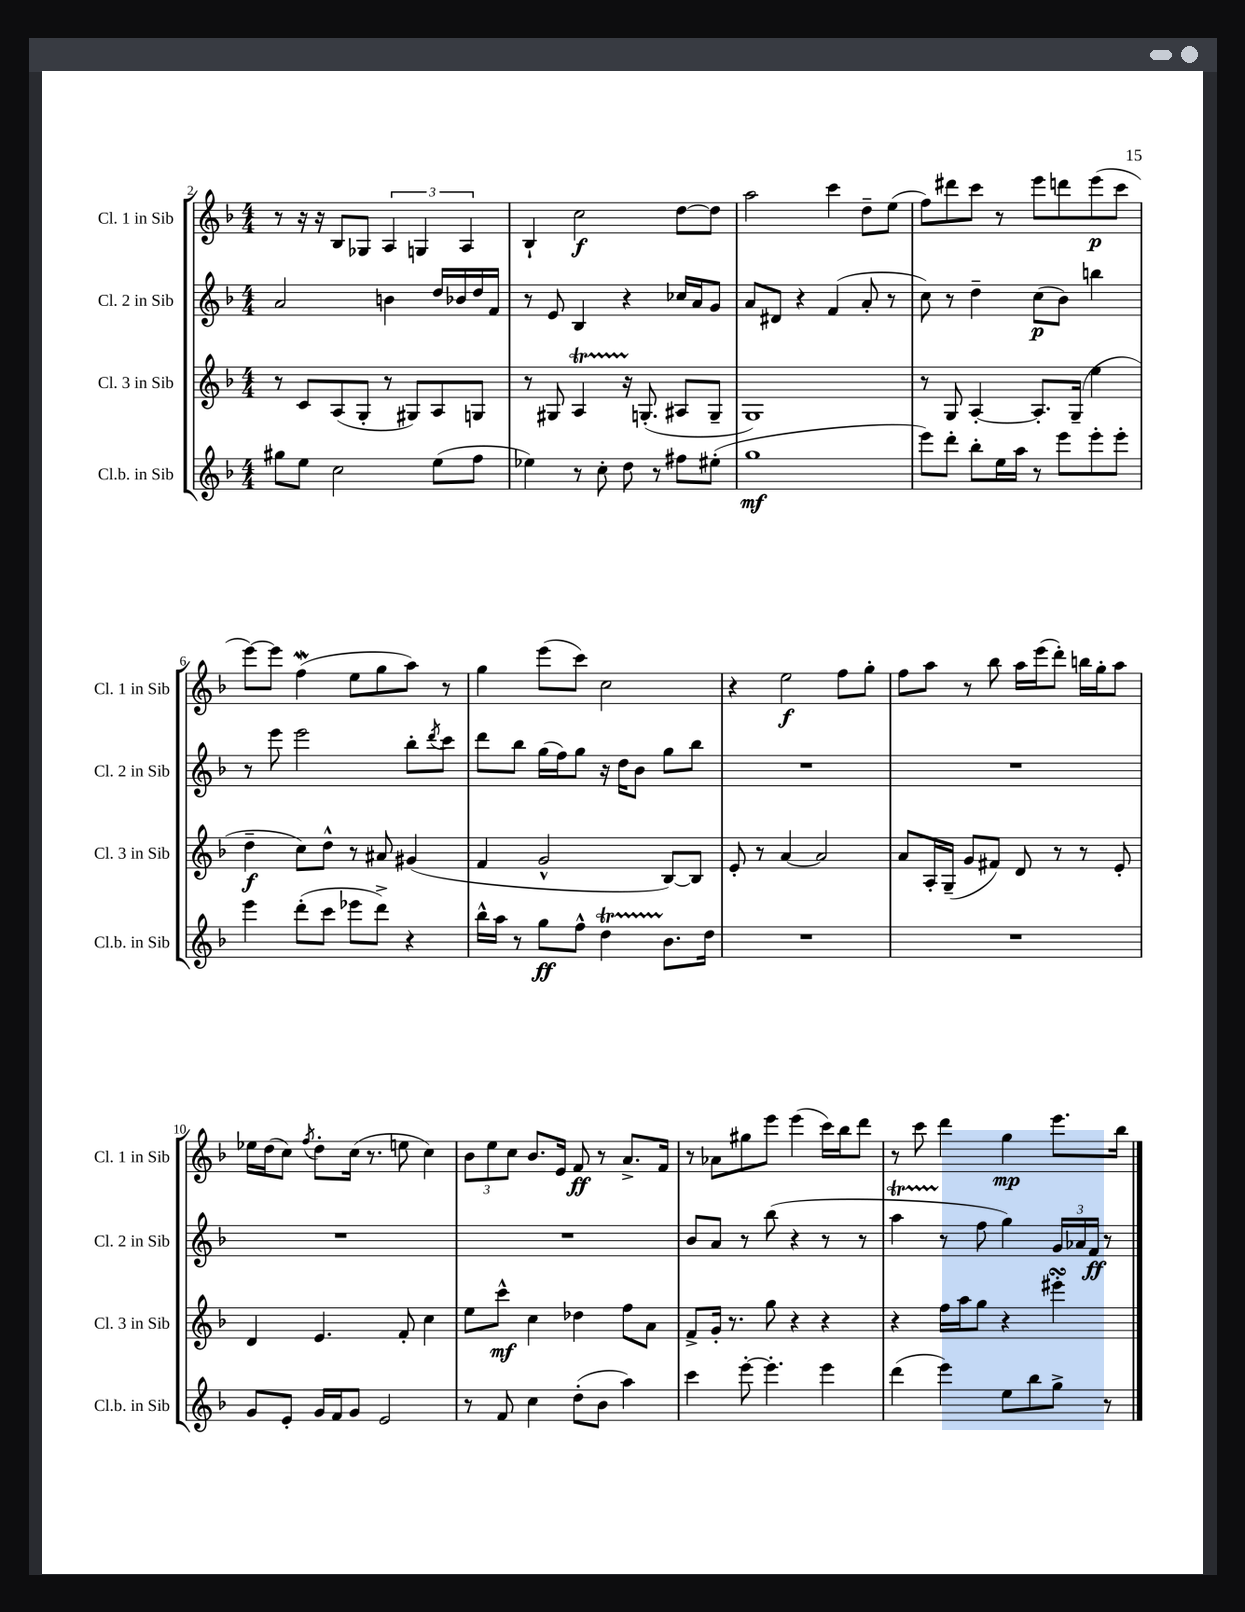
<<
\new StaffGroup <<
\new Staff = "s0" \with { instrumentName = "Cl. 1 in Sib" shortInstrumentName = "Cl. 1 in Sib" } {
    \clef treble \key f \major \numericTimeSignature \time 4/4
    r8 r16 r16 bes8 ges8 \tuplet 3/2 { a4 g4 a4 } |
    bes4-! c''2\f d''8~ d''8 |
    a''2 c'''4 d''8-- e''8( |
    f''8) dis'''8 c'''8 r8 e'''8 d'''8 e'''8\p( c'''8 |
    e'''8~) e'''8 f''4\mordent( e''8 g''8 a''8) r8 |
    g''4 e'''8( c'''8) c''2 |
    r4 e''2\f f''8 g''8-. |
    f''8 a''8 r8 bes''8 a''16 e'''16( d'''8-.) b''16 g''16-. a''8 |
    ees''16 d''16( c''8) \acciaccatura { f''8 } d''8-. c''16( r8. e''8 c''4) |
    \tuplet 3/2 { bes'8 e''8 c''8 } bes'8. e'16 f'8\ff r8 a'8.-> f'16 |
    r8 aes'8 gis''8 e'''8 e'''4( c'''16) bes''16 d'''8 |
    r8 c'''8 d'''4 g''4\mp e'''8. bes''16 \bar "|." |
}
\new Staff = "s1" \with { instrumentName = "Cl. 2 in Sib" shortInstrumentName = "Cl. 2 in Sib" } {
    \clef treble \key f \major \numericTimeSignature \time 4/4
    a'2 b'4 d''16 bes'16 d''16 f'16 |
    r8 e'8 bes4 r4 ces''16 a'16 g'8 |
    a'8 dis'8 r4 f'4( a'8-. r8 |
    c''8) r8 d''4-- c''8\p( bes'8) b''4 |
    r8 e'''8 e'''2 bes''8-. \acciaccatura { d'''8 } c'''8 |
    d'''8 bes''8 g''16( f''16) g''8 r16 d''16 bes'8 g''8 bes''8 |
    R1 |
    R1 |
    R1 |
    R1 |
    bes'8 a'8 r8 bes''8( r4 r8 r8 |
    a''4\startTrillSpan r8\stopTrillSpan f''8 g''4) \tuplet 3/2 { g'16 aes'16 f'16\ff } r8 \bar "|." |
}
\new Staff = "s2" \with { instrumentName = "Cl. 3 in Sib" shortInstrumentName = "Cl. 3 in Sib" } {
    \clef treble \key f \major \numericTimeSignature \time 4/4
    r8 c'8 a8( g8-. r8 gis8) a8 g8 |
    r8 gis8 a4\startTrillSpan r16 g8.-.\stopTrillSpan( ais8 g8-- |
    g1) |
    r8 g8 a4~-. a8.-. g16--( e''4 |
    d''4--\f c''8) d''8-^ r8 ais'8 gis'4( |
    f'4 g'2-^ bes8~) bes8 |
    e'8-. r8 a'4~ a'2 |
    a'8 a16-. g16--( g'8 fis'8) d'8 r8 r8 e'8-. |
    d'4 e'4. f'8-. c''4 |
    e''8 c'''8-^\mf c''4 des''4 f''8 a'8 |
    f'8-> g'16-. r8. g''8 r4 r4 |
    r4 f''16 a''16 g''8 r4 eis'''4-.\turn \bar "|." |
}
\new Staff = "s3" \with { instrumentName = "Cl.b. in Sib" shortInstrumentName = "Cl.b. in Sib" } {
    \clef treble \key f \major \numericTimeSignature \time 4/4
    gis''8 e''8 c''2 e''8( f''8 |
    ees''4) r8 c''8-. d''8 r8 fis''8 eis''8-.( |
    g''1\mf |
    e'''8) d'''8-. bes''8-. e''16 a''16 r8 e'''8 e'''8-. e'''8-. |
    e'''4 d'''8-.( c'''8 ees'''8 d'''8->) r4 |
    bes''16-^ a''16 r8 g''8\ff f''8-^ d''4\startTrillSpan bes'8.\stopTrillSpan d''16 |
    R1 |
    R1 |
    g'8 e'8-. g'16 f'16 g'8 e'2 |
    r8 f'8 c''4 d''8-.( bes'8 a''4) |
    c'''4 e'''8~-. e'''4.-. e'''4 |
    d'''4( e'''4) e''8 bes''8 g''8-> r8 \bar "|." |
}
>>
>>
\layout { \context { \Score currentBarNumber = #2 } }
